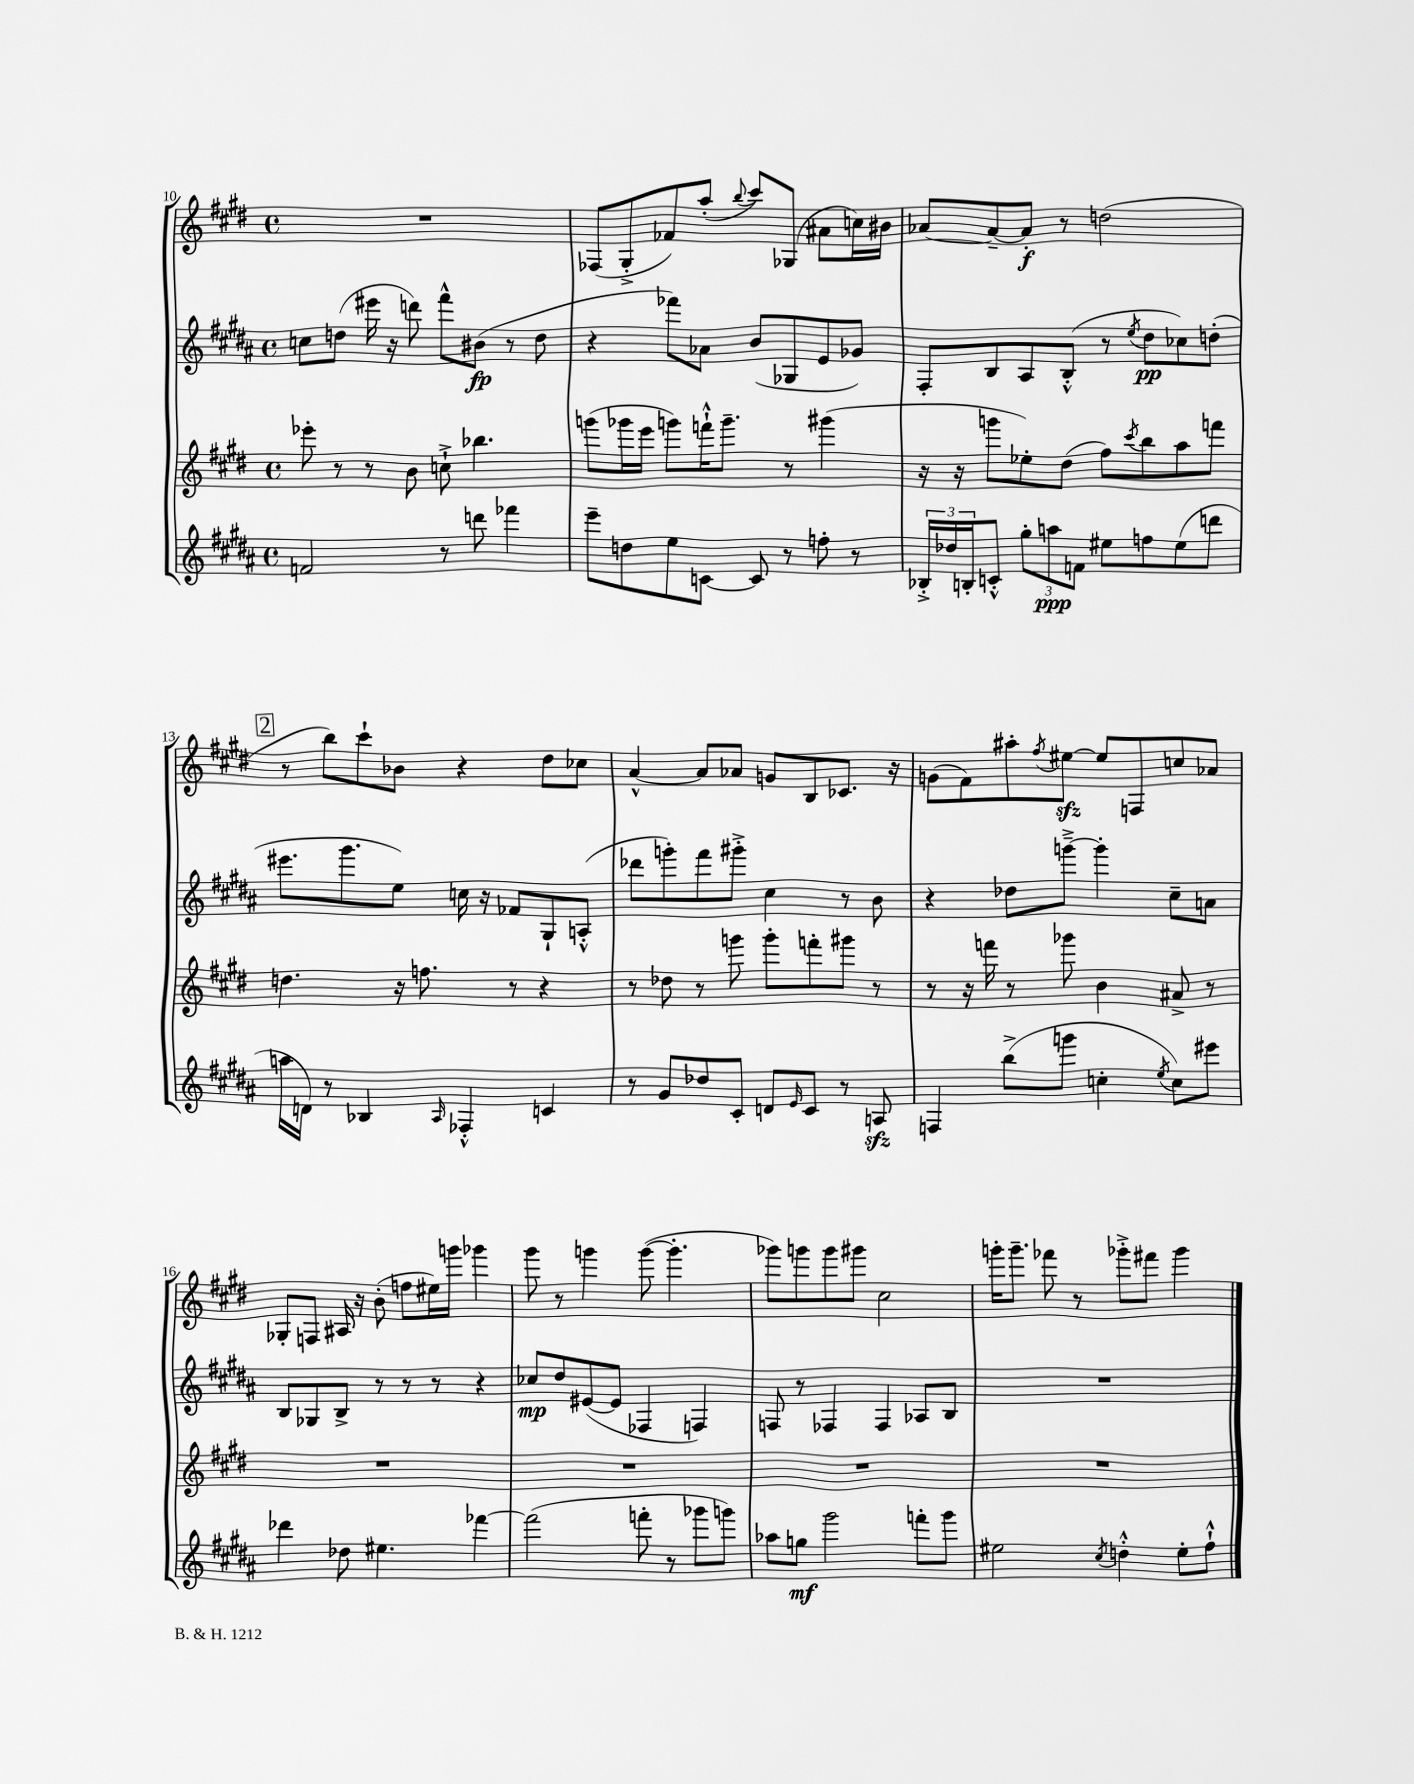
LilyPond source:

<<
\new StaffGroup <<
\new Staff = "s0" {
    \clef treble \key e \major \defaultTimeSignature \time 4/4
    R1 |
    fes8( gis8-.-> fes'8) a''8-.( \appoggiatura { b''8 } cis'''8) ges8( ais'8 c''16) bis'16 |
    aes'8~ aes'8~-- aes'8-.\f r8 d''2( |
    \mark \markup { \box "2" } r8 b''8) cis'''8-! bes'8 r4 dis''8 ces''8 |
    a'4~-^ a'8 aes'8 g'8 b8 ces'8. r16 |
    g'8( fis'8) ais''8-. \acciaccatura { fis''8 } eis''8~\sfz eis''8 f8 c''8 aes'8 |
    ges8-. f8 ais16 r16 b'8-.( f''8 eis''16) g'''16 ges'''4 |
    gis'''8 r8 g'''4 g'''8~( g'''4.-. |
    ges'''8) g'''8 g'''8 gis'''8 cis''2 |
    g'''16-. g'''8.-- fes'''8 r8 ges'''8-.-> fis'''8 ges'''4 \bar "|." |
}
\new Staff = "s1" {
    \clef treble \key b \major \defaultTimeSignature \time 4/4
    c''8 d''8( eis'''16 r16 d'''8) fis'''8-^ bis'8\fp( r8 d''8 |
    r4 fes'''8) aes'8 b'8( ges8 e'8 ges'8) |
    fis8-. b8 ais8 b8-.-^( r8 \acciaccatura { e''8 } dis''8\pp ces''8) d''8-.( |
    \mark \markup { \box "2" } eis'''8. gis'''8. e''8) c''16 r16 fes'8 gis8-! a8-.-^( |
    des'''8 g'''8-.) fis'''8 gis'''8-.-> cis''4 r8 b'8 |
    r4 des''8 g'''8~---> g'''4-. cis''8-- a'8 |
    b8 ges8 b8-> r8 r8 r8 r4 |
    ces''8\mp dis''8 eis'8~( eis'8 fes4 f4) |
    f8 r8 fes4 fes4 aes8 b8 |
    R1 \bar "|." |
}
\new Staff = "s2" {
    \clef treble \key e \major \defaultTimeSignature \time 4/4
    ees'''8-. r8 r8 b'8 c''8-!-> bes''4. |
    g'''8( ges'''16 e'''16 g'''8) f'''16-!-^ g'''8.-- r8 gis'''4( |
    r16 r16 g'''8 ees''8-.) dis''8( fis''8) \acciaccatura { cis'''8 } b''8 a''8 f'''8 |
    \mark \markup { \box "2" } d''4. r16 f''8. r8 r4 |
    r8 des''8 r8 g'''8 g'''8-. f'''8-. gis'''8 r8 |
    r8 r16 f'''16 r8 ges'''8 b'4 ais'8-> r8 |
    R1 |
    R1 |
    R1 |
    R1 \bar "|." |
}
\new Staff = "s3" {
    \clef treble \key b \major \defaultTimeSignature \time 4/4
    f'2 r8 d'''8 fes'''4 |
    e'''8-- d''8 e''8 c'8~ c'8 r8 f''8-. r8 |
    \tuplet 3/2 { bes16-.-> des''16 b16-. } c'8-.-^ \tuplet 3/2 { gis''8-. a''8\ppp f'8 } eis''8 f''8 eis''8( d'''8 |
    \mark \markup { \box "2" } a''16 d'16) r8 bes4 \grace { ais16 } fes4-.-^ c'4 |
    r8 gis'8 des''8 cis'8-. d'8 \grace { e'16 } cis'8 r8 a8\sfz |
    f4 b''8->( g'''8 c''4-. \acciaccatura { e''8 } c''8) eis'''8 |
    des'''4 des''8 eis''4. fes'''4~ |
    fes'''2( f'''8-. r8 ges'''8 g'''8) |
    aes''8 g''8\mf gis'''2 f'''8-. gis'''8 |
    eis''2 \acciaccatura { cis''8 } d''4-.-^ eis''8-. fis''8-!-^ \bar "|." |
}
>>
>>
\layout { \context { \Score currentBarNumber = #10 } }
